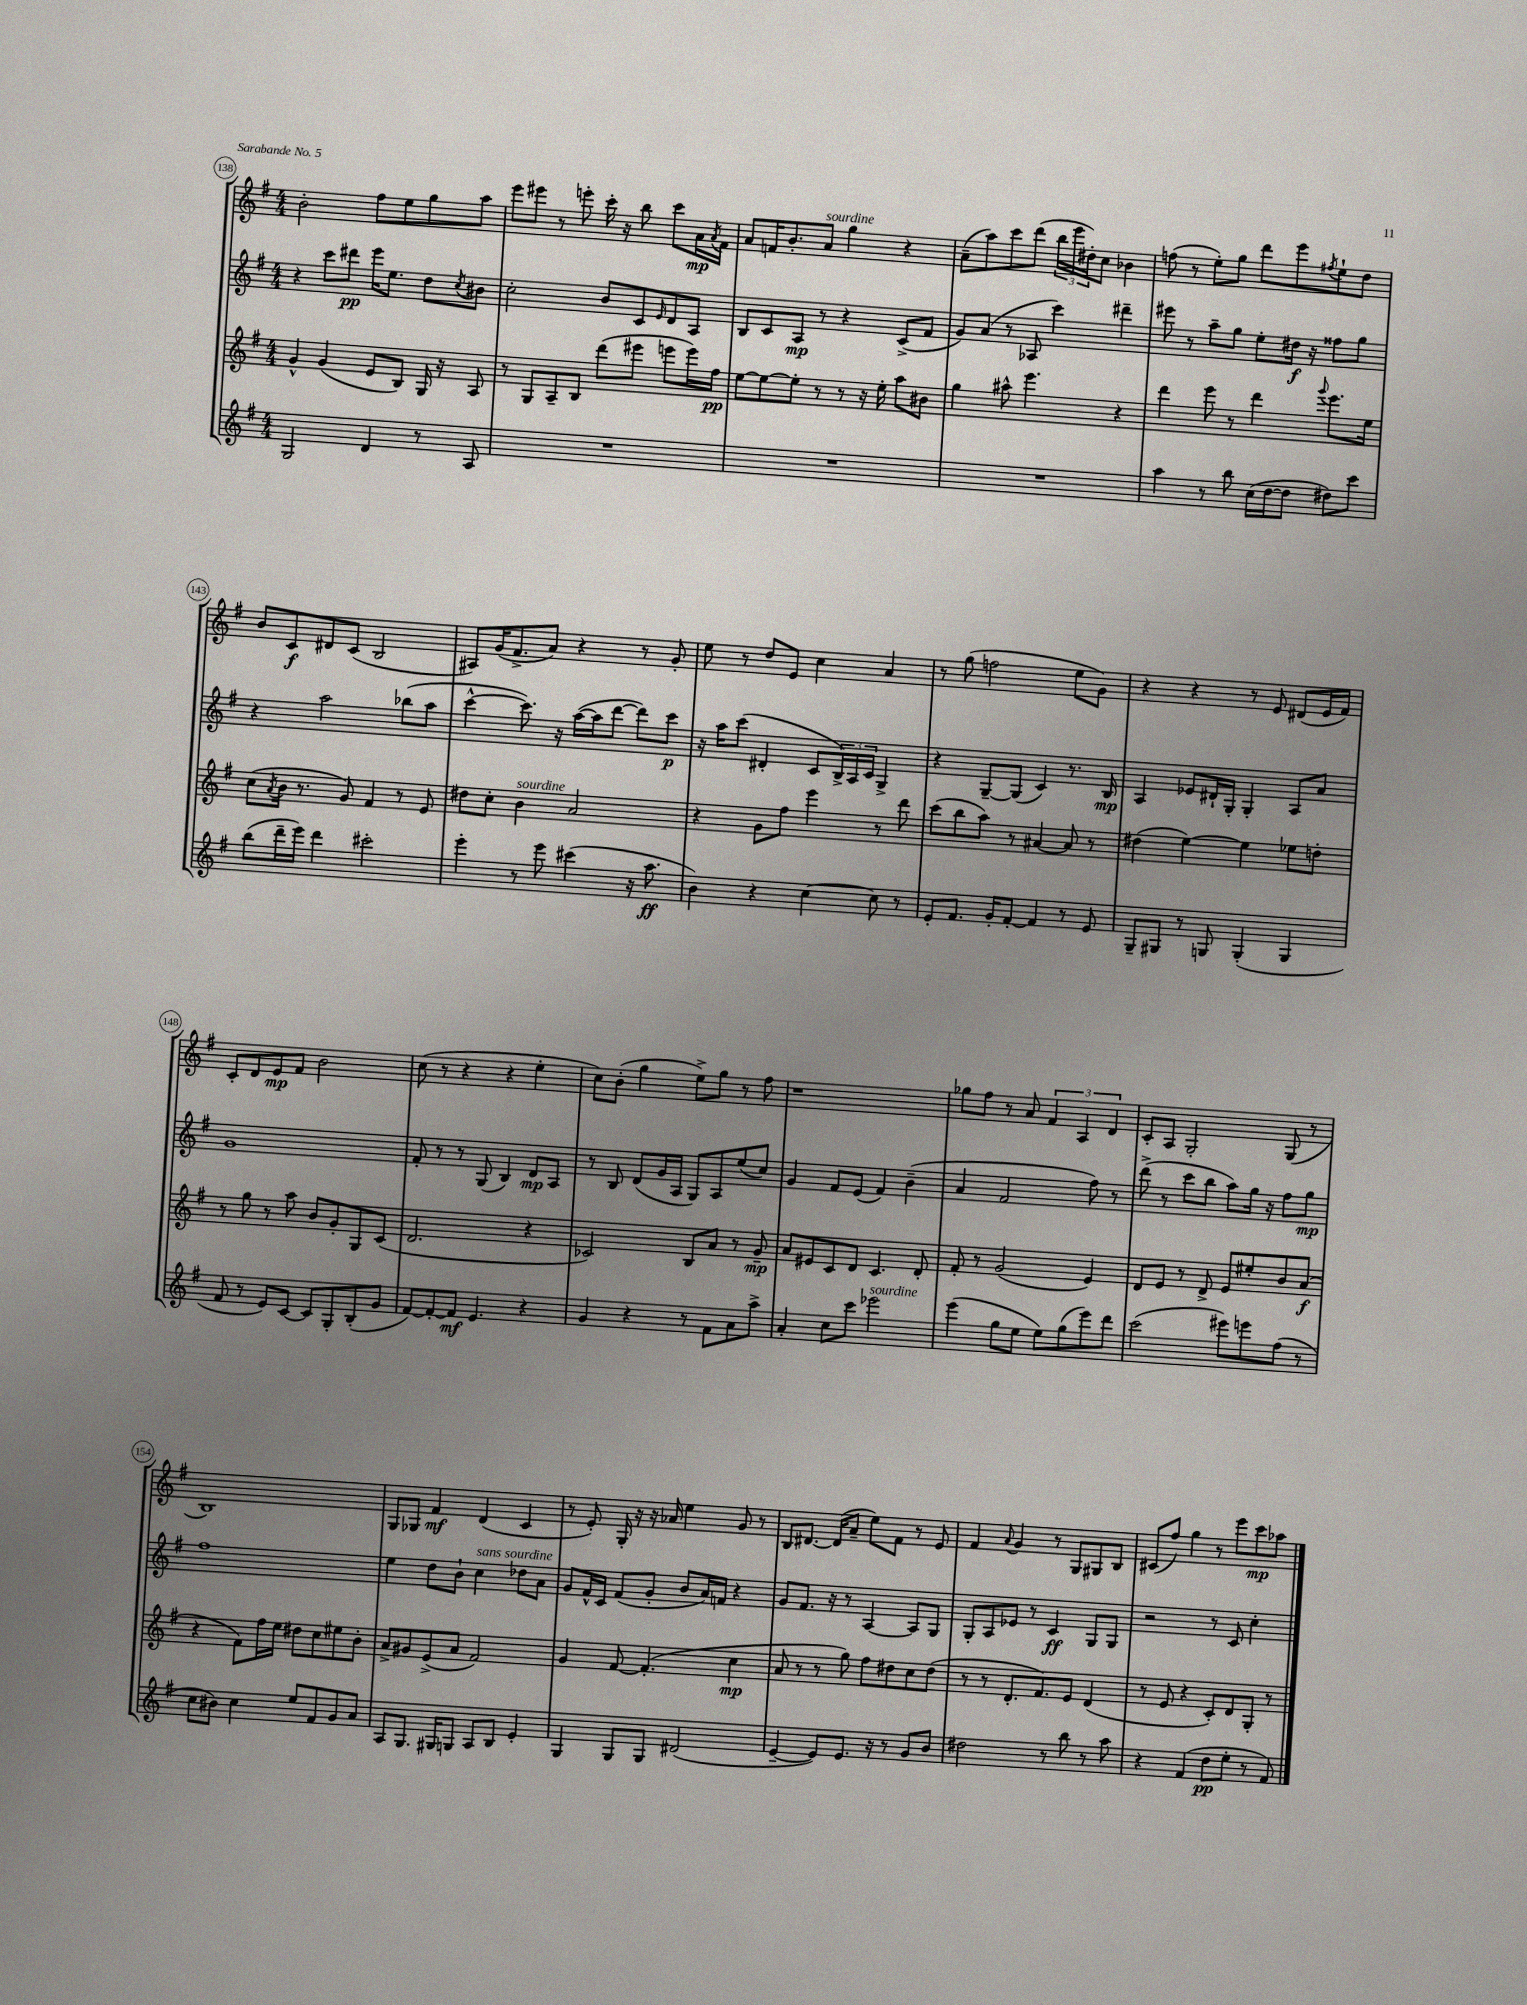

**kern	**dynam	**kern	**dynam	**kern	**dynam	**kern	**dynam
*part4	*part4	*part3	*part3	*part2	*part2	*part1	*part1
*staff4	*staff4	*staff3	*staff3	*staff2	*staff2	*staff1	*staff1
*clefG2	*	*clefG2	*	*clefG2	*	*clefG2	*
*k[f#]	*	*k[f#]	*	*k[f#]	*	*k[f#]	*
*M4/4	*	*M4/4	*	*M4/4	*	*M4/4	*
=138	=138	=138	=138	=138	=138	=138	=138
2G/	.	4g^^/	.	4r	.	2b'\	.
.	.	(4g/	.	8ccc\L	.	.	.
.	.	.	.	8ddd#X\J	pp	.	.
4d/	.	8e/L	.	16eee\KL	.	8ff#\L	.
.	.	.	.	8.ee\J	.	.	.
.	.	8B/J)	.	.	.	8ee\	.
8r	.	16G/	.	8dd\L	.	8gg\	.
.	.	16r	.	.	.	.	.
.	.	.	.	8qcc/	.	.	.
8A/	.	8A/	.	8b#X\J	.	8aa\J	.
=139	=139	=139	=139	=139	=139	=139	=139
1r	.	8r	.	2cc'\	.	8eee\L	.
.	.	8G/L	.	.	.	8eee#X\J	.
.	.	8A~/	.	.	.	8r	.
.	.	8B/J	.	.	.	8eeen'\	.
.	.	(8ddd\L	.	8b/L	.	16ccc'\	.
.	.	.	.	.	.	16r	.
.	.	8eee#X\J	.	8c/	.	8bb\	.
.	.	.	.	16qqe/	.	.	.
.	.	8eeen\L	.	8d/	.	8ccc\L	.
.	.	16eee\L)	.	8A/J	.	16a\L	mp
.	.	.	.	.	.	8qa/	.
.	.	16ff#\JJ	pp	.	.	16f#\JJ	.
=140	=140	=140	=140	=140	=140	=140	=140
1r	.	[8ee\L	.	8B/L	.	8a/L	.
.	.	8ee\_	.	8c/	.	16fn/K	.
.	.	.	.	.	.	8.b'/	.
.	.	8ee'\J]	.	8A/J	mp	.	.
!	!	!	!	!	!	!LO:TX:a:i:t=sourdine	!
.	.	8r	.	8r	.	8a/J	.
.	.	8r	.	4r	.	4gg\	.
.	.	16r	.	.	.	.	.
.	.	16ee'\	.	.	.	.	.
.	.	8aa\L	.	(8c^/L	.	4r	.
.	.	8b#X\J	.	8f#/J	.	.	.
=141	=141	=141	=141	=141	=141	=141	=141
1r	.	4gg\	.	8g/L)	.	(8a~\L	.
.	.	.	.	(8a/J	.	8aa\)	.
.	.	8aa#X^^\	.	8r	.	8ccc\	.
.	.	4.eee\	.	8A-X/	.	(8ddd\J	.
.	.	.	.	4ccc\)	.	24bb\LL	.
.	.	.	.	.	.	24eee\	.
.	.	.	.	.	.	24dd#X'\J)	.
.	.	.	.	.	.	8cc\J	.
.	.	4r	.	4ddd#X~\	.	4b-X\	.
=142	=142	=142	=142	=142	=142	=142	=142
4aa\	.	4ddd\	.	8eee#X\	.	(8ffn\	.
.	.	.	.	8r	.	8r	.
8r	.	8eee\	.	8aa~\L	.	8ee'\L)	.
8bb\	.	8r	.	8gg\J	.	8gg\J	.
(16cc\LL	.	4ddd\	.	8ee'\L	.	8ddd\L	.
[16dd\J	.	.	.	.	.	.	.
8dd\J]	.	.	.	16dd#X\Jk	f	8eee\	.
.	.	.	.	16r	.	.	.
.	.	8qqggg/	.	.	.	8qff#X/	.
8dd#X\L)	.	8.eee\L	.	8ff##X\L	.	8ee`\	.
8ccc\J	.	.	.	8gg\J	.	8dd\J	.
.	.	16ee\Jk	.	.	.	.	.
!!LO:LB:g=z
=143	=143	=143	=143	=143	=143	=143	=143
(8bb\L	.	(8cc\L	.	4r	.	8b/L	.
.	.	8qa/	.	.	.	.	.
16ddd~\L	.	16b\Jk	.	.	.	8c/	f
16eee\JJ)	.	8.r	.	.	.	.	.
4ddd\	.	.	.	2aa\	.	8d#X/	.
.	.	8g/)	.	.	.	(8c/J	.
2ccc#X'\	.	4f#/	.	.	.	2B/	.
.	.	8r	.	(8bb-X\L	.	.	.
.	.	8e/	.	8aa\J	.	.	.
=144	=144	=144	=144	=144	=144	=144	=144
4eee'\	.	8dd#X\L	.	[4ccc^^\	.	8A#X/L)	.
.	.	8cc'\J	.	.	.	(16g/K	.
.	.	.	.	.	.	8.f#^/	.
!	!	!LO:TX:a:i:t=sourdine	!	!	!	!	!
8r	.	4b\	.	8.ccc\])	.	.	.
8eee\	.	.	.	.	.	8a/J)	.
.	.	.	.	16r	.	.	.
(4ccc#X\	.	2a/	.	([16aa\LL	.	4r	.
.	.	.	.	16aa\J]	.	.	.
.	.	.	.	[8ddd\J	.	.	.
16r	.	.	.	8ddd\L])	.	8r	.
8.aa\	ff	.	.	.	.	.	.
.	.	.	.	8ccc\J	p	8g'/	.
=145	=145	=145	=145	=145	=145	=145	=145
4b\)	.	4r	.	16r	.	8ee\	.
.	.	.	.	16aa\KL	.	.	.
.	.	.	.	(8ccc\J	.	8r	.
4r	.	8g\L	.	4d#X'/	.	8dd/L	.
.	.	8ff#\J	.	.	.	8e/J	.
[4cc\	.	4eee\	.	8c/L	.	4cc\	.
.	.	.	.	24B^/L)	.	.	.
.	.	.	.	24A/	.	.	.
.	.	.	.	24c/JJ	.	.	.
8cc\]	.	8r	.	4G^/	.	4a/	.
8r	.	8ddd\	.	.	.	.	.
=146	=146	=146	=146	=146	=146	=146	=146
8e'/L	.	(8ccc\L	.	4r	.	8r	.
8.f#/J	.	8bb\	.	.	.	(8gg\	.
.	.	8aa\J)	.	[8G~/L	.	2ffn\	.
16g'/KL	.	.	.	.	.	.	.
[8f#'/J	.	8r	.	(8G/J]	.	.	.
4f#/]	.	[4a#X/	.	4c/)	.	.	.
8r	.	8a#/]	.	8.r	.	8ee\L	.
8e/	.	8r	.	.	.	8g\J)	.
.	.	.	.	16B/	mp	.	.
=147	=147	=147	=147	=147	=147	=147	=147
8G~/L	.	(4dd#X\	.	4A/	.	4r	.
8G#X/J	.	.	.	.	.	.	.
8r	.	[4ee\)	.	8e-X/L	.	4r	.
8Gn/	.	.	.	16d#X`/L	.	.	.
.	.	.	.	16G'/JJ	.	.	.
(4G'/	.	4ee\]	.	4G'/	.	8r	.
.	.	.	.	.	.	8e/	.
4G/	.	8ee-X\L	.	8A/L	.	(8d#X/L	.
.	.	8ddn'\J	.	8a/J	.	16e/L	.
.	.	.	.	.	.	16f#/JJ)	.
!!LO:LB:g=z
=148	=148	=148	=148	=148	=148	=148	=148
8f#/	.	8r	.	1g	.	8c'/L	.
8r	.	8gg\	.	.	.	8d/	.
8e/L)	.	8r	.	.	.	8e/	mp
[8c/J	.	8aa\	.	.	.	8f#/J	.
8c/L]	.	8b/L	.	.	.	2b\	.
8G'/	.	8g'/	.	.	.	.	.
(8B'/	.	8G/	.	.	.	.	.
8g/J	.	(8c/J	.	.	.	.	.
=149	=149	=149	=149	=149	=149	=149	=149
[8f#/L)	.	2.d/	.	8f#'/	.	(8cc\	.
8f#'/_	.	.	.	8r	.	8r	.
8f#/J]	mf	.	.	8r	.	4r	.
4.e/	.	.	.	(8G/	.	.	.
.	.	.	.	4B/)	.	4r	.
4r	.	4r	.	8d/L	mp	4ee'\	.
.	.	.	.	8A/J	.	.	.
=150	=150	=150	=150	=150	=150	=150	=150
4g/	.	2c-X/)	.	8r	.	8cc\L)	.
.	.	.	.	8B/	.	(8b'\J	.
4r	.	.	.	(8d/L	.	4gg\	.
.	.	.	.	16g/L	.	.	.
.	.	.	.	16A/JJ	.	.	.
8r	.	8B/L	.	8G/L)	.	8ee^\L)	.
8f#\L	.	8a/J	.	8A/	.	8gg\J	.
8a\	.	8r	.	(8ee/	.	8r	.
8aa^\J	.	8g~/	mp	8cc/J)	.	8ff#\	.
=151	=151	=151	=151	=151	=151	=151	=151
4a'/	.	8a/L	.	4g/	.	1r	.
.	.	8e#X/	.	.	.	.	.
8cc\L	.	8c/	.	8f#/L	.	.	.
8ccc\J	.	8d/J	.	(8e/J	.	.	.
!LO:TX:a:i:t=sourdine	!	!	!	!	!	!	!
2eee-X\	.	4.c/	.	4f#/)	.	.	.
.	.	.	.	(4b~\	.	.	.
.	.	8d'/	.	.	.	.	.
=152	=152	=152	=152	=152	=152	=152	=152
(4eee\	.	8f#'/	.	4a/	.	8gg-X\L	.
.	.	8r	.	.	.	8ff#\J	.
8gg\L	.	(2g/	.	2f#/	.	8r	.
8ee\J	.	.	.	.	.	8a/	.
8ee\L)	.	.	.	.	.	6f#/	.
(8gg\	.	.	.	.	.	.	.
.	.	.	.	.	.	6A/	.
8eee\)	.	4e/)	.	8ff#\)	.	.	.
.	.	.	.	.	.	6d/	.
8ddd\J	.	.	.	8r	.	.	.
=153	=153	=153	=153	=153	=153	=153	=153
(2ccc\	.	8d/L	.	(8ddd^\	.	8c'/L	.
.	.	8e/J	.	8r	.	8A/J	.
.	.	8r	.	8ccc\L	.	2G'/	.
.	.	8d^/	.	8bb\J	.	.	.
8eee#X\L)	.	8e/L	.	8aa\L)	.	.	.
8eeen\	.	8ee#X'/	.	16gg\Jk	.	.	.
.	.	.	.	16r	.	.	.
(8ff#\J	.	8b/	.	8ff#\L	.	(8G/	.
8r	.	(8a/J	f	8gg\J	mp	8r	.
!!LO:LB:g=z
=154	=154	=154	=154	=154	=154	=154	=154
8cc\L	.	4r	.	1ff#	.	1B)	.
8b#X\J)	.	.	.	.	.	.	.
4cc\	.	8f#\L)	.	.	.	.	.
.	.	16ff#\L	.	.	.	.	.
.	.	16ee\JJ	.	.	.	.	.
8ee/L	.	8dd#X\L	.	.	.	.	.
8f#/	.	8cc\	.	.	.	.	.
8g/	.	8ee#X\	.	.	.	.	.
8a/J	.	8b'\J	.	.	.	.	.
=155	=155	=155	=155	=155	=155	=155	=155
8A/L	.	8a^/L	.	4ee\	.	8G/L	.
8.G/J	.	8g#X/	.	.	.	8G-X/J	.
.	.	(8e^/	.	8dd\L	.	4f#/	mf
16G#X/KL	.	.	.	.	.	.	.
8Gn/J	.	8a/J	.	8b`\J	.	.	.
!	!	!	!	!LO:TX:a:i:t=sans sourdine	!	!	!
8A/L	.	2f#/)	.	4cc\	.	(4d/	.
8B/J	.	.	.	.	.	.	.
4e'/	.	.	.	8dd-X\L	.	4c/	.
.	.	.	.	8a\J	.	.	.
=156	=156	=156	=156	=156	=156	=156	=156
4G/	.	4g/	.	8g/L	.	8r	.
.	.	.	.	16f#^^/L	.	8e'/)	.
.	.	.	.	16c/JJ	.	.	.
8G/L	.	[8f#/	.	(8f#/L	.	16G'/	.
.	.	.	.	.	.	16r	.
8G/J	.	(4.f#'/]	.	8g'/J	.	16r	.
.	.	.	.	.	.	16a-X/	.
(2d#X/	.	.	.	8b/L	.	4ee\	.
.	.	.	.	16a/L)	.	.	.
.	.	.	.	16fn/JJ	.	.	.
.	.	4cc\	mp	4r	.	8g/	.
.	.	.	.	.	.	8r	.
=157	=157	=157	=157	=157	=157	=157	=157
[4e~/	.	8a/	.	8g/L	.	8B/L	.
.	.	8r	.	8.f#/J	.	[8.d#X/J	.
8e/L])	.	8r	.	.	.	.	.
.	.	.	.	16r	.	(16d#/KL]	.
8.e/J	.	8gg\)	.	8r	.	8a~/J	.
.	.	8ff#\L	.	[4A/	.	8ee\L)	.
16r	.	.	.	.	.	.	.
8r	.	8dd#X\	.	.	.	8f#\J	.
8g/L	.	8cc\	.	8A/L]	.	8r	.
8b/J	.	(8dd#\J	.	8G/J	.	8e/	.
=158	=158	=158	=158	=158	=158	=158	=158
2dd#X\	.	8r	.	8G'/L	.	4f#/	.
.	.	8r	.	8A/	.	.	.
.	.	.	.	.	.	8qqa/	.
.	.	8.d'/L	.	8e-X/J	.	4g/	.
.	.	.	.	8r	.	.	.
.	.	8.f#/)	.	.	.	.	.
8r	.	.	.	4c/	ff	8r	.
8bb\	.	8e/J	.	.	.	8G/L	.
8r	.	(4d/	.	8G/L	.	8G#X/	.
8aa\	.	.	.	8G/J	.	8B/J	.
=159	=159	=159	=159	=159	=159	=159	=159
4r	.	8r	.	2r	.	(8c#X/L	.
.	.	8e/	.	.	.	8ff#/J)	.
(4f#/	.	4r	.	.	.	4gg\	.
8dd\L	pp	8c'/L)	.	8r	.	8r	.
8ee'\J	.	8d/	.	8c/	.	8eee\L	.
8r	.	8G'/J	.	4cc'\	.	8ccc\	mp
8f#/)	.	8r	.	.	.	8aa-X\J	.
==	==	==	==	==	==	==	==
*-	*-	*-	*-	*-	*-	*-	*-
